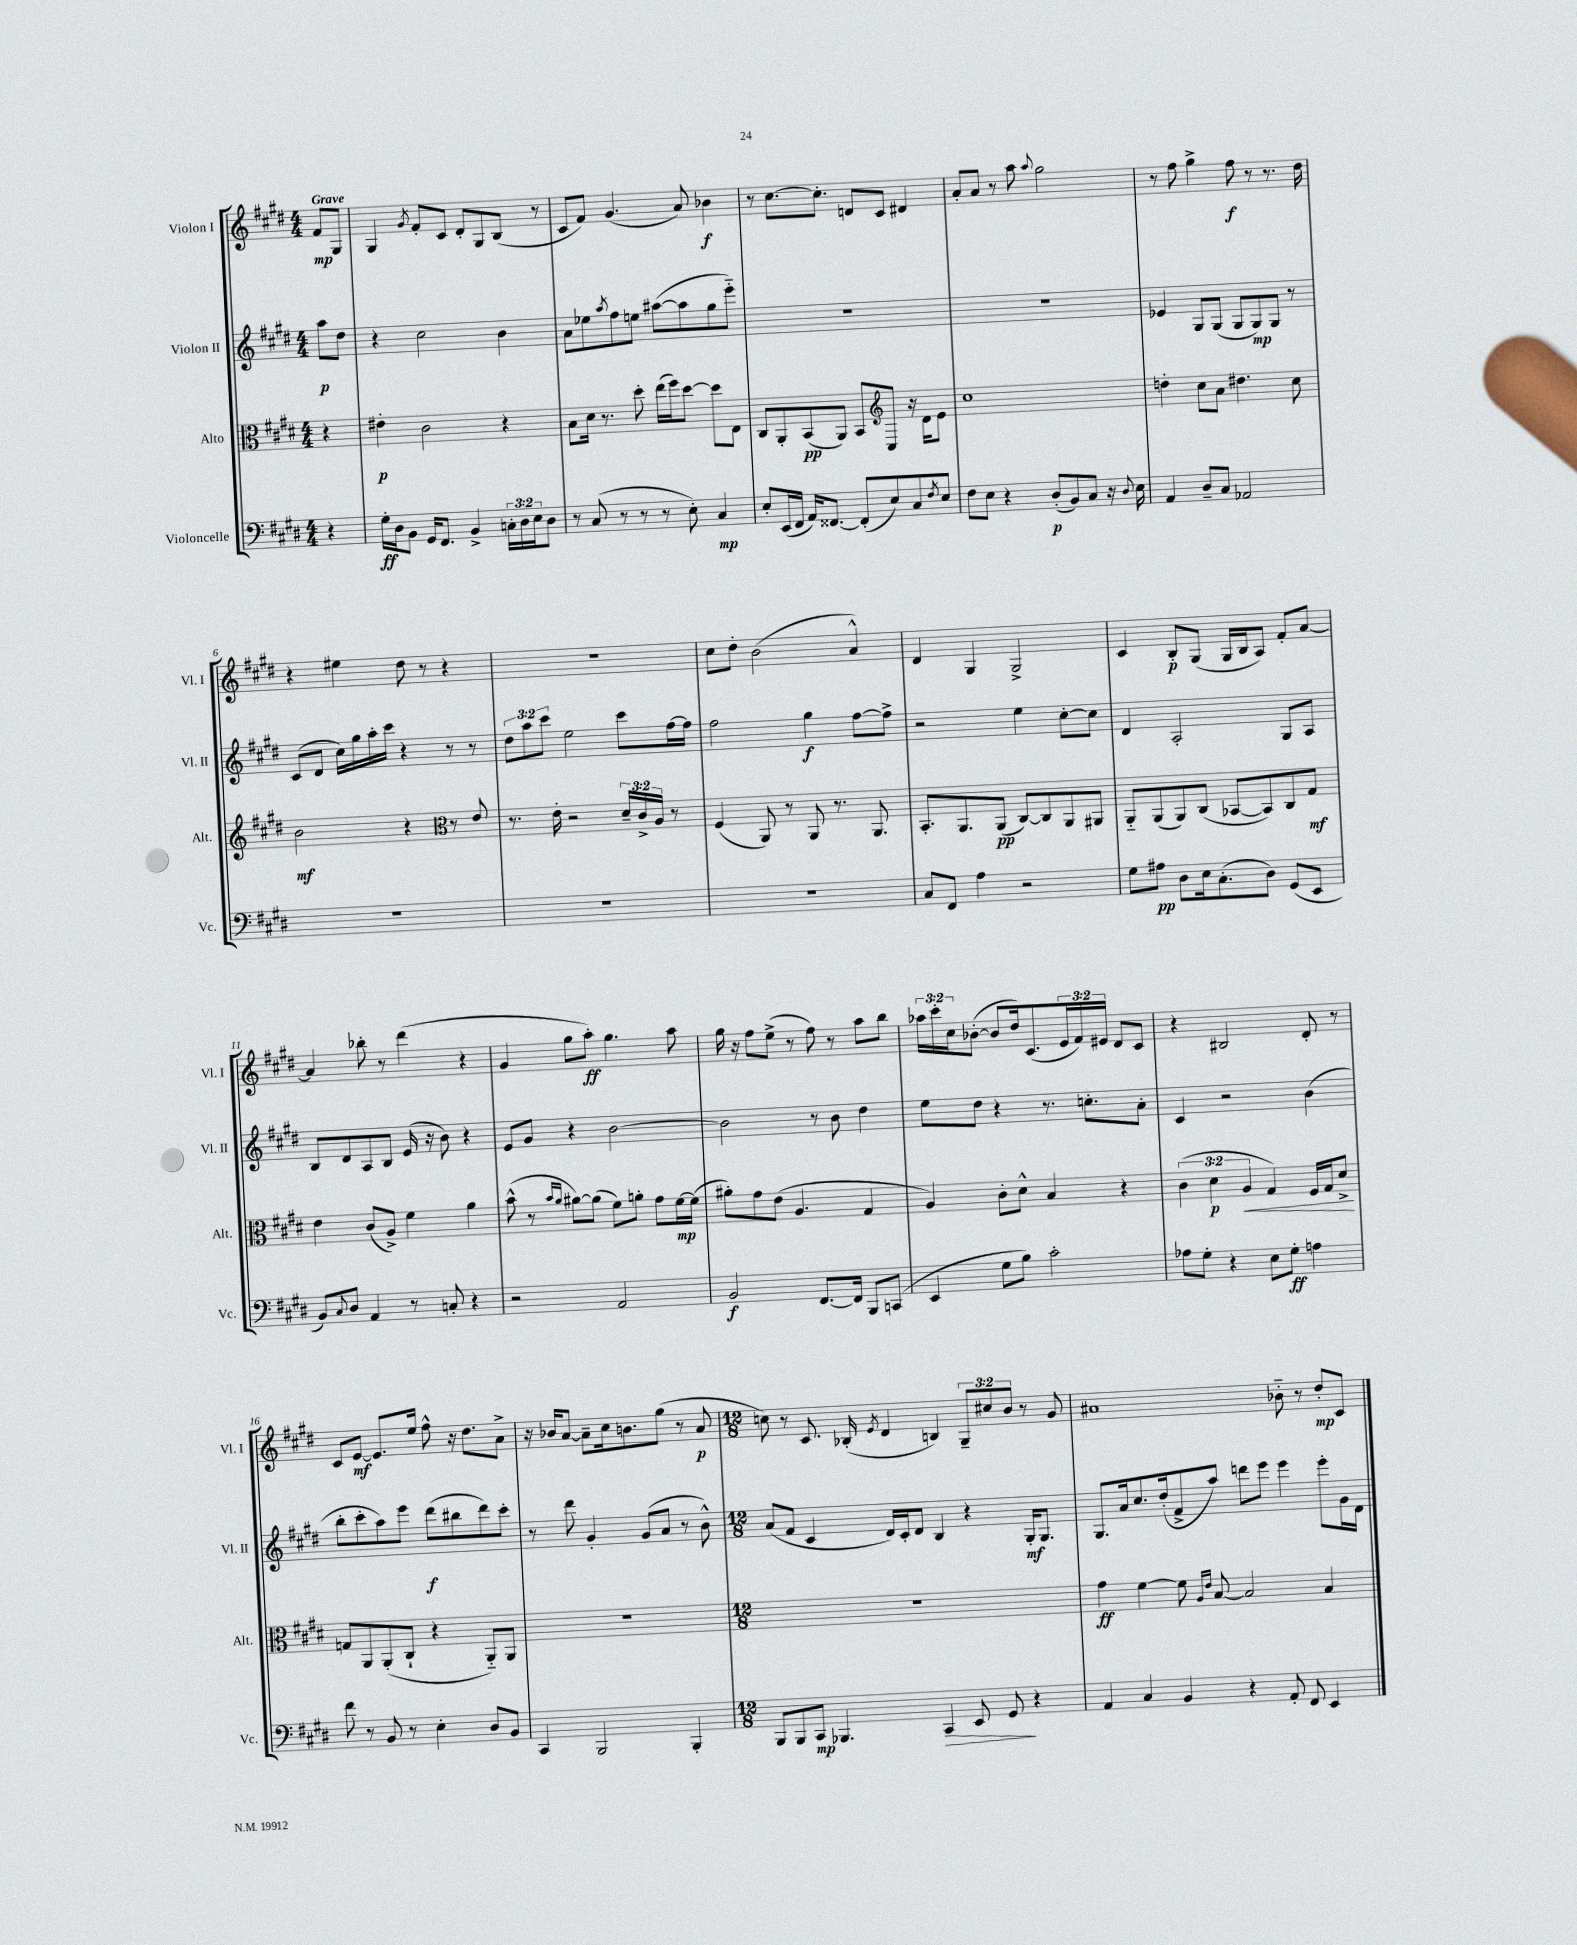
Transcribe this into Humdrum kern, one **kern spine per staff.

**kern	**dynam	**kern	**dynam	**kern	**dynam	**kern	**dynam
*part4	*part4	*part3	*part3	*part2	*part2	*part1	*part1
*staff4	*staff4	*staff3	*staff3	*staff2	*staff2	*staff1	*staff1
*I"Violoncelle	*	*I"Alto	*	*I"Violon II	*	*I"Violon I	*
*I'Vc.	*	*I'Alt.	*	*I'Vl. II	*	*I'Vl. I	*
*clefF4	*	*clefC3	*	*clefG2	*	*clefG2	*
*k[f#c#g#d#]	*	*k[f#c#g#d#]	*	*k[f#c#g#d#]	*	*k[f#c#g#d#]	*
*M4/4	*	*M4/4	*	*M4/4	*	*M4/4	*
=	=	=	=	=	=	=	=
!	!	!	!	!	!	!LO:TX:a:B:t=Grave	!
4r	.	4r	.	8aa\L	p	8f#/L	mp
.	.	.	.	8dd#\J	.	8G#/J	.
=1	=1	=1	=1	=1	=1	=1	=1
16G#'\LL	ff	4e#X'\	p	4r	.	4G#/	.
16D#\J	.	.	.	.	.	.	.
8BB\J	.	.	.	.	.	.	.
.	.	.	.	.	.	8qg#/	.
16GG#/KL	.	2c#\	.	2cc#\	.	8f#'/L	.
8.FF#/J	.	.	.	.	.	.	.
.	.	.	.	.	.	8c#/J	.
4BB^/	.	.	.	.	.	8d#'/L	.
.	.	.	.	.	.	8G#/	.
24Cn'\LL	.	4r	.	4b\	.	(8B/J	.
24D#\	.	.	.	.	.	.	.
24E\J	.	.	.	.	.	.	.
8D#\J	.	.	.	.	.	8r	.
=2	=2	=2	=2	=2	=2	=2	=2
8r	.	8B\L	.	8a\L	.	8c#/L	.
(8C#/	.	16d#\Jk	.	8ee-X\	.	8f#/J)	.
.	.	8.r	.	.	.	.	.
.	.	.	.	8qaa/	.	.	.
8r	.	.	.	8ff#\	.	(4.g#/	.
8r	.	8dd#'\	.	8een\J	.	.	.
8r	.	(16ee\LL	.	([8aa#X\L	.	.	.
.	.	16ff#\J)	.	.	.	.	.
8E'\)	.	[8dd#\J	.	8aa#\]	.	8a/)	.
4C#/	mp	8dd#\L]	.	8gg#\	.	4b-X\	f
.	.	8E\J	.	8eee\J)	.	.	.
=3	=3	=3	=3	=3	=3	=3	=3
8E'/L	.	8C#/L	.	1r	.	8r	.
(16EE/L	.	8AA'/	.	.	.	[8.cc#\L	.
16FF#/JJ	.	.	.	.	.	.	.
16AA/KL)	.	(8BB/	pp	.	.	.	.
[8.FF##X/J	.	.	.	.	.	8.cc#'\J]	.
.	.	8AA/J)	.	.	.	.	.
(8FF##'/L]	.	8BB/L	.	.	.	8dn/L	.
8E/)	.	8C#/J	.	.	.	8c#/J	.
8C#/	.	16r	.	.	.	4d#X/	.
.	.	16d#\KL	.	.	.	.	.
8qF#/	.	.	.	.	.	.	.
8E/J	.	8e\J	.	.	.	.	.
=4	=4	=4	=4	=4	=4	=4	=4
*	*	*clefG2	*	*	*	*	*
8F#\L	.	1cc#	.	1r	.	8a'/L	.
8E\J	.	.	.	.	.	8a/J	.
4r	.	.	.	.	.	8r	.
.	.	.	.	.	.	8aa\	.
.	.	.	.	.	.	8qqaa/	.
(8D#'/L	p	.	.	.	.	2gg#\	.
8BB/)	.	.	.	.	.	.	.
8C#/J	.	.	.	.	.	.	.
16r	.	.	.	.	.	.	.
8qqD#/	.	.	.	.	.	.	.
16E\	.	.	.	.	.	.	.
=5	=5	=5	=5	=5	=5	=5	=5
4AA/	.	4ddn'\	.	4e-X/	.	8r	.
.	.	.	.	.	.	8ff#\	.
8D#~/L	.	8cc#\L	.	8G#/L	.	4gg#^\	.
8C#/J	.	8a\J	.	(8G#/J	.	.	.
2AA-X/	.	4.dd#X\	.	8G#/L	.	8ff#\	f
.	.	.	.	8G#/)	mp	8r	.
.	.	.	.	8G#/J	.	8.r	.
.	.	8cc#\	.	8r	.	.	.
.	.	.	.	.	.	16dd#\	.
!!LO:LB:g=z
=6	=6	=6	=6	=6	=6	=6	=6
1r	.	2b\	mf	(8c#/L	.	4r	.
.	.	.	.	8d#/J	.	.	.
.	.	.	.	16cc#\LL)	.	4ee#X\	.
.	.	.	.	16gg#\	.	.	.
.	.	.	.	16aa'\	.	.	.
.	.	.	.	16ccc#\JJ	.	.	.
.	.	4r	.	4r	.	8dd#\	.
.	.	.	.	.	.	8r	.
.	.	8r	.	8r	.	4r	.
.	.	8e/	.	8r	.	.	.
=7	=7	=7	=7	=7	=7	=7	=7
*	*	*clefC3	*	*	*	*	*
1r	.	8.r	.	12dd#\L	.	1r	.
.	.	.	.	12aa\	.	.	.
.	.	.	.	12ccc#\J	.	.	.
.	.	16e'\	.	.	.	.	.
.	.	2r	.	2ee\	.	.	.
.	.	24d#~/LL	.	8ccc#\L	.	.	.
.	.	24c#^/	.	.	.	.	.
.	.	24A/JJ	.	.	.	.	.
.	.	8r	.	[16ff#\L	.	.	.
.	.	.	.	16ff#\JJ]	.	.	.
=8	=8	=8	=8	=8	=8	=8	=8
1r	.	(4F#/	.	2ff#\	.	8cc#\L	.
.	.	.	.	.	.	8dd#'\J	.
.	.	8AA/)	.	.	.	(2b\	.
.	.	8r	.	.	.	.	.
.	.	8AA/	.	4gg#\	f	.	.
.	.	8.r	.	.	.	.	.
.	.	.	.	[8ff#\L	.	4a^^/)	.
.	.	8.AA/	.	.	.	.	.
.	.	.	.	8ff#^\J]	.	.	.
=9	=9	=9	=9	=9	=9	=9	=9
8C#/L	.	8.BB'/L	.	2r	.	4d#/	.
8FF#/J	.	.	.	.	.	.	.
.	.	8.AA/	.	.	.	.	.
4A\	.	.	.	.	.	4G#/	.
.	.	(8AA/J	pp	.	.	.	.
2r	.	[8C#/L)	.	4ee\	.	2G#^/	.
.	.	8C#/]	.	.	.	.	.
.	.	8AA/	.	[8cc#'\L	.	.	.
.	.	8AA#X/J	.	8cc#\J]	.	.	.
=10	=10	=10	=10	=10	=10	=10	=10
8G#\L	.	8AA/L	.	4d#/	.	4c#/	.
8A#X\J	pp	(8AA/	.	.	.	.	.
8D#\L	.	8AA/)	.	2A'/	.	8B'/L	p
16E\k	.	(8C#/J	.	.	.	(8G#/J	.
(8.C#'\	.	.	.	.	.	.	.
.	.	[8BB-X/L	.	.	.	16G#/LL	.
.	.	.	.	.	.	16B/J	.
8D#\J)	.	8BB-/])	.	.	.	8A/J)	.
(8GG#/L	.	8C#/	.	8G#/L	.	8f#'/L	.
8EE/J	.	8G#/J	mf	8A/J	.	[8a/J	.
!!LO:LB:g=z
=11	=11	=11	=11	=11	=11	=11	=11
8BB/L)	.	4e\	.	8B/L	.	4a/]	.
8qqC#/	.	.	.	.	.	.	.
8D#/J	.	.	.	8d#/	.	.	.
4AA/	.	(8c#/L	.	8A/	.	8bb-X'\	.
.	.	8A^/J)	.	8B/J	.	8r	.
8r	.	4f#\	.	(16e/	.	(4ddd#\	.
.	.	.	.	16r	.	.	.
8Cn'/	.	.	.	8b\)	.	.	.
4r	.	4a\	.	4r	.	4r	.
=12	=12	=12	=12	=12	=12	=12	=12
2r	.	(8b^^\	.	8e/L	.	4g#/	.
.	.	8r	.	8g#/J	.	.	.
.	.	16qqb/LL	.	.	.	.	.
.	.	16qqa/JJ	.	.	.	.	.
.	.	[8a#X\L)	.	4r	.	8gg#\L	.
.	.	(8a#\J]	.	.	.	8aa'\J)	ff
2AA/	.	8f#\L)	.	[2b\	.	4.gg#\	.
.	.	8an'\J	.	.	.	.	.
.	.	8g#\L	.	.	.	.	.
.	.	[16f#\L	mp	.	.	8aa\	.
.	.	(16f#\JJ]	.	.	.	.	.
=13	=13	=13	=13	=13	=13	=13	=13
2BB/	f	8a#X'\L)	.	2b\]	.	16gg#\	.
.	.	.	.	.	.	16r	.
.	.	8g#\	.	.	.	8ff#\L	.
.	.	(8e\J	.	.	.	(8ee^\J	.
.	.	4.A/	.	.	.	8r	.
[8.FF#/L	.	.	.	8r	.	8ff#\)	.
.	.	.	.	8b\	.	8r	.
16FF#/Jk]	.	.	.	.	.	.	.
8BBB/L	.	4G#/	.	4dd#\	.	8aa\L	.
(8CCn/J	.	.	.	.	.	8bb\J	.
=14	=14	=14	=14	=14	=14	=14	=14
4EE/	.	4A/)	.	8ee\L	.	24aa-X\LL	.
.	.	.	.	.	.	24ccc#'\	.
.	.	.	.	.	.	24cc#\J	.
.	.	.	.	8dd#\J	.	([8b-X'\J	.
8G#\L	.	8c#'\L	.	4r	.	8b-/L]	.
8B\J)	.	8d#^^\J	.	.	.	16dd#/k)	.
.	.	.	.	.	.	(8.c#/	.
2c#'\	.	4B/	.	8.r	.	.	.
.	.	.	.	.	.	24e/L	.
.	.	.	.	.	.	24f#/)	.
.	.	.	.	8.ccn'\L	.	.	.
.	.	.	.	.	.	24e#X/JJ	.
.	.	4r	.	.	.	8d#/L	.
.	.	.	.	8a'\J	.	8c#/J	.
=15	=15	=15	=15	=15	=15	=15	=15
8A-X\L	.	(6c#\	.	4c#/	.	4r	.
8G#'\J	.	.	.	.	.	.	.
.	.	6d#\	p	.	.	.	.
4r	.	.	.	2r	.	2B#X/	.
!	!	!	!LO:HP:b	!	!	!	!
.	.	6A/	<	.	.	.	.
8E\L	.	4G#/)	.	.	.	.	.
8G#'\J	ff	.	.	.	.	.	.
4An\	.	16F#/LL	.	(4b\	.	8d#'/	.
.	.	16G#/J	.	.	.	.	.
.	.	8d#^/J	.	.	.	8r	.
.	.	.	[	.	.	.	.
!!LO:LB:g=z
=16	=16	=16	=16	=16	=16	=16	=16
8f#\	.	8Gn/L	.	8bb'\L	.	8c#/L	.
8r	.	8AA/	.	8ccc#'\	.	[8e/J	mf
8BB/	.	(8AA'/	.	8aa\)	.	8.e/L]	.
8r	.	8C#`/J	.	8eee\J	.	.	.
.	.	.	.	.	.	16ee/Jk	.
4E'\	.	4r	.	(8ddd#\L	f	8ff#^^\	.
.	.	.	.	8bb#X\	.	16r	.
.	.	.	.	.	.	8.dd#\L	.
8D#/L	.	8AA/L)	.	8ddd#\)	.	.	.
8BB/J	.	8AA/J	.	8ccc#'\J	.	8a^\J	.
=17	=17	=17	=17	=17	=17	=17	=17
4CC#/	.	1r	.	8r	.	16r	.
.	.	.	.	.	.	16b-X/KL	.
.	.	.	.	8ddd#\	.	[8a/J	.
2BBB/	.	.	.	4g#'/	.	8a~\L]	.
.	.	.	.	.	.	16cc#\k	.
.	.	.	.	.	.	8.bn\	.
.	.	.	.	(8g#/L	.	.	.
.	.	.	.	8a/J	.	(8gg#\J	.
4BBB'/	.	.	.	8r	.	8r	.
.	.	.	.	8b^^\)	.	8a/	p
=18	=18	=18	=18	=18	=18	=18	=18
*M12/8	*	*M12/8	*	*M12/8	*	*M12/8	*
8BBB/L	.	1.r	.	(8a/L	.	8ccn\)	.
8BBB/	.	.	.	8f#/J	.	8r	.
8CC#/J	mp	.	.	4c#/	.	8.c#/	.
4.BBB-X/	.	.	.	.	.	.	.
.	.	.	.	.	.	(16B-X'/	.
.	.	.	.	.	.	8qe/	.
.	.	.	.	16d#/LL)	.	4d#/	.
.	.	.	.	16c#'/J	.	.	.
.	.	.	.	8d#/J	.	.	.
!	!LO:HP:b	!	!	!	!	!	!
4CC#/	>	.	.	4B/	.	4Bn/)	.
8EE/	.	.	.	4r	.	12G#~/L	.
.	.	.	.	.	.	12cc#X/	.
8GG#/	.	.	.	.	.	.	.
.	.	.	.	.	.	12b/J	.
4r	]	.	.	16G#'/KL	mf	8r	.
.	.	.	.	8.G#/J	.	.	.
.	.	.	.	.	.	8g#/	.
=19	=19	=19	=19	=19	=19	=19	=19
4AA/	.	4g#\	ff	8.G#/L	.	1a#X	.
.	.	.	.	16a/k	.	.	.
4C#/	.	[4f#\	.	8.cc#/	.	.	.
.	.	.	.	(16dd#'/k	.	.	.
4BB/	.	8f#\]	.	8f#^/	.	.	.
.	.	16qqA/LL	.	.	.	.	.
.	.	16qqe/JJ	.	.	.	.	.
.	.	[8B/	.	8aa/J)	.	.	.
4r	.	2B/]	.	8dddn\L	.	.	.
.	.	.	.	8eee\J	.	.	.
8AA'/	.	.	.	4eee\	.	8b-X\	.
8FF#/	.	.	.	.	.	8r	.
4EE/	.	4B/	.	8eee'\L	.	8dd#'/L	mp
.	.	.	.	16g#\L	.	8c#/J	.
.	.	.	.	16d#\JJ	.	.	.
==	==	==	==	==	==	==	==
*-	*-	*-	*-	*-	*-	*-	*-
